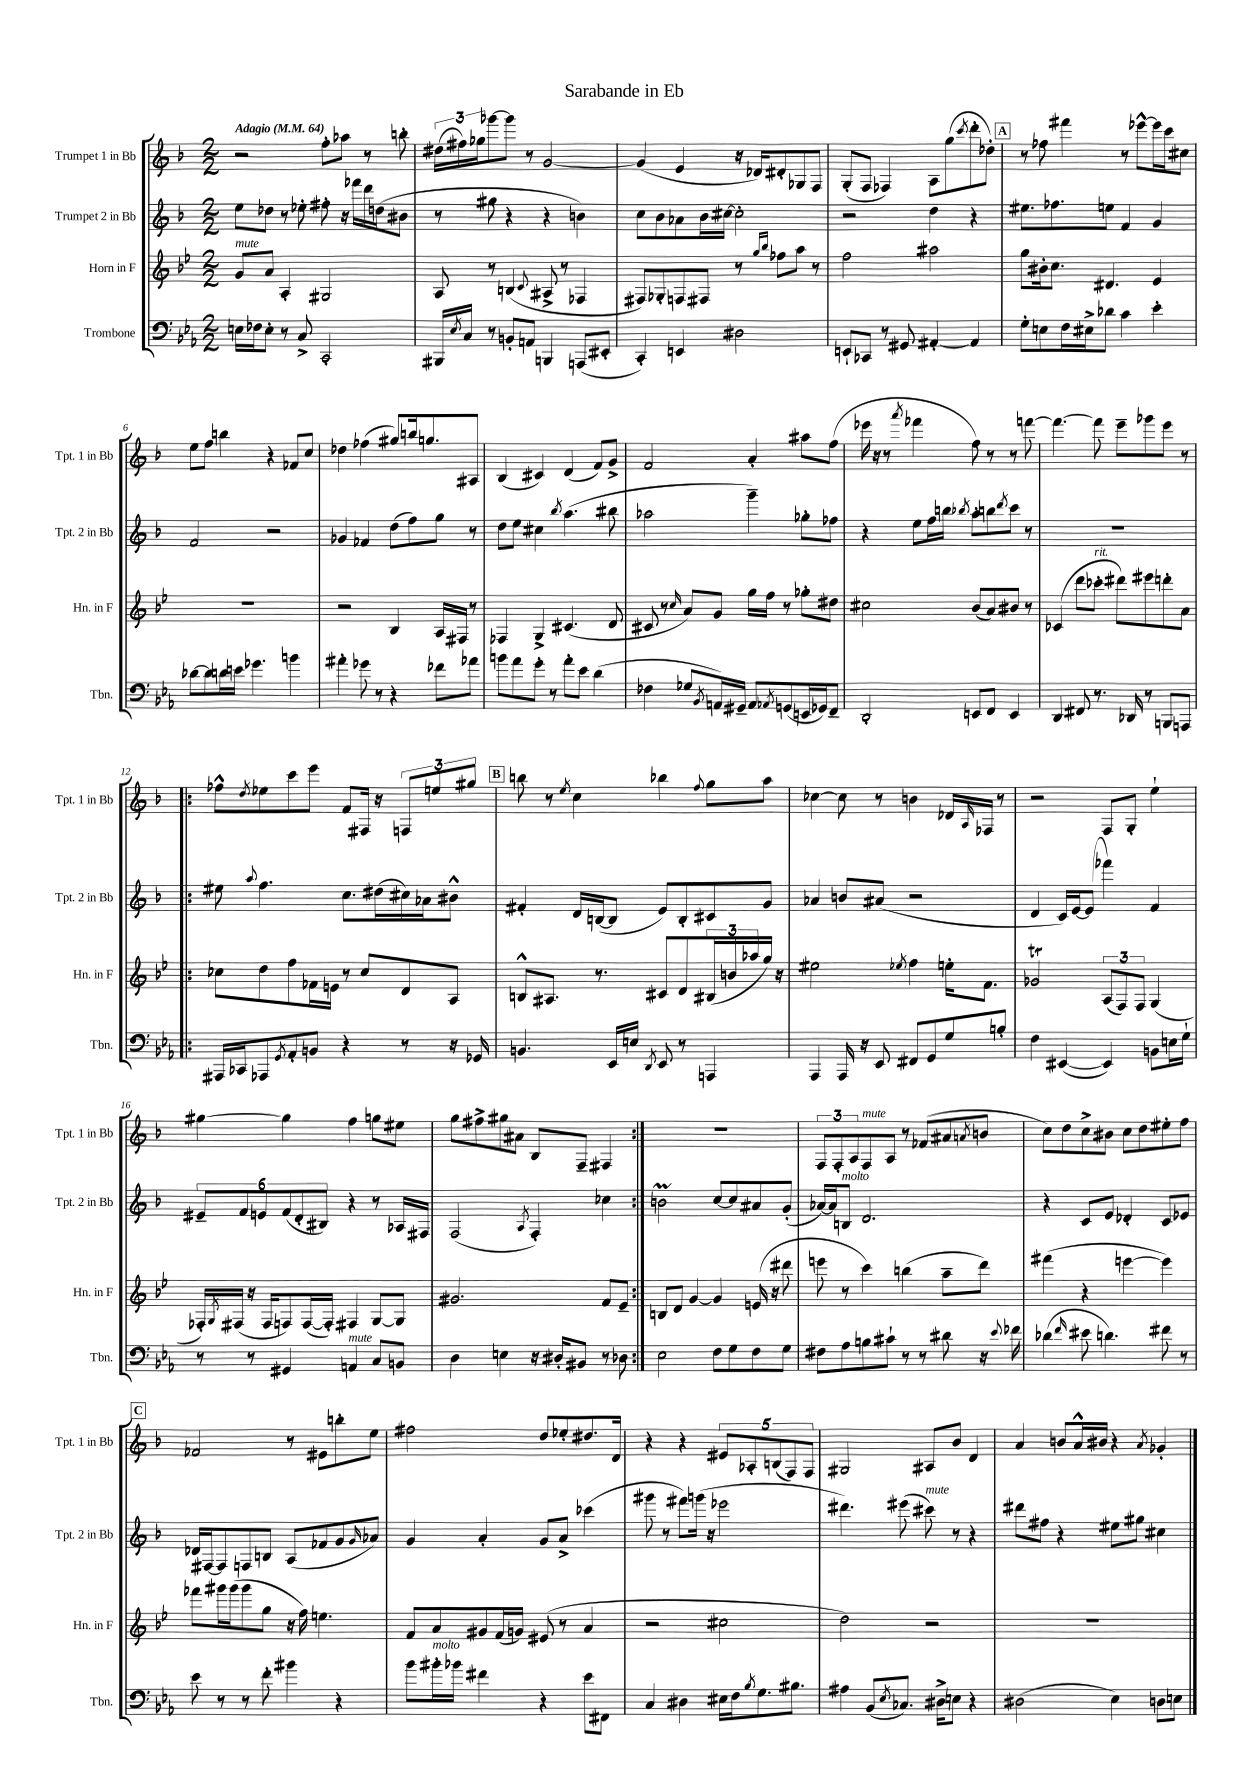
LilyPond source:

\header { title = "Sarabande in Eb" }
<<
\new StaffGroup <<
\new Staff = "s0" \with { instrumentName = "Trumpet 1 in Bb" shortInstrumentName = "Tpt. 1 in Bb" } {
    \clef treble \key f \major \numericTimeSignature \time 2/2 \tempo "Adagio" 4 = 64
    r2 f''8-. aes''8 r8 b''8-. |
    \tuplet 3/2 { dis''16( fis''16) ges''16 } ges'''8~ ges'''8 r8 g'2~ |
    g'4( e'4 r16 des'16) dis'8-. ges8 f8 |
    g8-.( f8 fes4) a8 g''8( \acciaccatura { c'''8 } d'''8-. des''8-.) |
    \mark \markup { \box "A" } r8 fes''8 fis'''4 r8 ees'''8~-^ ees'''16 c'''16 cis''8 |
    e''8 f''8 b''4 r4 fes'8 c''8 |
    des''4 fes''4( gis''8) b''16 g''8. ais8 |
    bes4( cis'4) d'4( f'8) g'8-> |
    f'2 a'4-. ais''8 f''8( |
    ees'''16 r16 r8 \acciaccatura { a'''8 } fes'''4 f''8) r8 r8 f'''8~ |
    f'''4.~ f'''8 e'''8-- ges'''8 e'''8 r8 |
    \repeat volta 2 { fes''8-^ \acciaccatura { d''8 } ees''8 c'''8 e'''8 f'8 fis16 r16 \tuplet 3/2 { f8 e''8 gis''8 } |
    \mark \markup { \box "B" } b''8 r8 \acciaccatura { e''8 } c''4 bes''4 \appoggiatura { f''8 } g''8 a''8 |
    ces''4~ ces''8 r8 b'4 des'16 \grace { a16 } fes16 r8 |
    r2 f8 g8-. e''4-! |
    gis''4~ gis''4 f''4 g''8 eis''8 |
    g''8 fis''8-> gis''8 ais'8 bes8 f8-- fis4 | }
    R1 |
    \tuplet 3/2 { f8 f8-. a8 } f8^\markup { \italic "mute" } a8 r8 fes'8( ais'8 \acciaccatura { a'8 } b'8 |
    c''8) d''8 c''8-> bis'8 c''8 d''8 eis''8-. f''8 |
    \mark \markup { \box "C" } fes'2 r8 eis'8 b''8-. e''8 |
    fis''2 d''8 ees''8-. dis''8. d'16 |
    r4 r4 \tuplet 5/4 { eis'8 aes8-. b8( f8) f8 } |
    gis2 ais8 bes'8 d'4 |
    a'4 b'8 a'16-^ bis'16 r4 \acciaccatura { a'8 } ges'4-. \bar "|." |
}
\new Staff = "s1" \with { instrumentName = "Trumpet 2 in Bb" shortInstrumentName = "Tpt. 2 in Bb" } {
    \clef treble \key f \major \numericTimeSignature \time 2/2
    e''8 des''8 r8 ees''8-. fis''8-. r16 fes'''16 d'''16 d''16( bis'8 |
    r8 gis''8 r4 r4 b'4) |
    c''8 bes'8 aes'8 bes'16 cis''16~ cis''2-. |
    r2 d''4 r4 |
    \mark \markup { \box "A" } eis''8. fes''8. e''8 f'4 g'4 |
    f'2 r2 |
    ges'4 fes'4 d''8( f''8) g''8 r8 |
    d''8 e''8 cis''4 \acciaccatura { bes''8 } a''4.( bis''8 |
    aes''2 g'''4--) ges''8-. fes''8 |
    r4 e''8 f''16 b''16 \acciaccatura { bes''8 } a''8-. b''8 \acciaccatura { d'''8 } c'''8 r8 |
    R1 |
    \repeat volta 2 { eis''8 \appoggiatura { a''8 } f''4. c''8. dis''16( cis''16) aes'16 bis'8-^ |
    \mark \markup { \box "B" } fis'4-. d'16 b16~( b8 e'8) b8-. cis'8 g'8 |
    aes'4 b'8 ais'8( r2 |
    d'4 c'16) e'16~ e'8( fes'''4) f'4 |
    \tuplet 6/4 { eis'8-- f'8 e'8 f'8( d'8-. bis8) } r4 r8 aes16 fis16 |
    f2( \acciaccatura { a8 } f4-.) ces''4 | }
    b'2\prall c''8~ c''8 ais'8 g'8-.( |
    aes'16~) aes'16 b8^\markup { \italic "molto" } d'2. |
    r4 c'8 e'8 des'4-. c'8 ees'8 |
    \mark \markup { \box "C" } des'16 fis16~ fis8 f8 b8 a8( fes'8 g'8 \grace { g'16 } aes'8) |
    g'4 a'4-. g'8 a'8-> ces'''4( |
    gis'''8 r8 fis'''8) g'''16( r16 ees'''2 |
    dis'''4.) eis'''8( cis'''8^\markup { \italic "mute" }) r8 r4 |
    dis'''8 fis''8 r4 eis''8 gis''8 cis''4 \bar "|." |
}
\new Staff = "s2" \with { instrumentName = "Horn in F" shortInstrumentName = "Hn. in F" } {
    \clef treble \key bes \major \numericTimeSignature \time 2/2
    g'8^\markup { \italic "mute" } a'8 a4-. gis2 |
    a8 r8 b4( \appoggiatura { c'8 } ais8-> r8 fes4 |
    fis8) ges8-. f8 fis8 r8 \grace { g''16 bes''16 } fes''8 a''8 r8 |
    f''2 ais''2 |
    \mark \markup { \box "A" } g''8 bis'16-. c''8. dis'4. ees'4 |
    R1 |
    r2 bes4 a16 fis16 r8 |
    fes4 g4-> cis'4.( d'8 |
    cis'8 r8 \grace { c''16 } a'8) g'8 g''16 f''16 r8 ges''8-. dis''8 |
    cis''2 bes'8( a'8) bis'8 r8 |
    ces'4( d'''8 ces'''8-.^\markup { \italic "rit." } dis'''8) eis'''8 d'''8-. a'8 |
    \repeat volta 2 { ces''8 d''8 f''8 fes'16 e'16 r8 ces''8 d'8 a8 |
    \mark \markup { \box "B" } b8-^ ais8. r8. cis'8 d'8 \tuplet 3/2 { bis16( b'16 aes''16 } g''16) r16 |
    eis''2 \acciaccatura { ees''8 } f''4 e''16-. f'8. |
    ges'2\trill \tuplet 3/2 { a8( f8) f8 } g4( |
    fes16-.) \acciaccatura { g8 } fis16( r16 fis16 f8) f16~( f16-.) fis4 g8~ g8 |
    gis'2. f'8 ees'8-- | }
    b8 d'8 g'4~ g'4 e'16( r16 dis'''8 |
    e'''8 r8 c'''4) b''4( a''8-- d'''8) |
    fis'''4( r4 e'''4~ e'''4) |
    \mark \markup { \box "C" } fes'''8 gis'''16 gis'''16( gis'''8 g''8 r16 f''16) e''4. |
    f'8 a'8 gis'8 f'16( g'16) eis'8( r8 a'4 |
    r2 cis''2 |
    d''2) r2 |
    R1 \bar "|." |
}
\new Staff = "s3" \with { instrumentName = "Trombone" shortInstrumentName = "Tbn." } {
    \clef bass \key ees \major \numericTimeSignature \time 2/2
    e16 fes16 e8-. r8 c8-> c,2-. |
    bis,,16 \acciaccatura { ees8 } c16 r8 b,8-. a,8 b,,4 a,,8( eis,8-. |
    c,4-.) e,4 dis2 |
    e,8-! ces,8 r8 gis,8 ais,4~-. ais,4 |
    \mark \markup { \box "A" } g8-. e8 f16 eis16-> des'8 c'4 ees'4-. |
    des'8~ des'8 d'16 e'16 ges'4. b'4 |
    ais'4-. ges'8 r8 r4 fes'8 aes'8 |
    b'8 aes'8 g'8-. r8 aes'8-. ees'8 d'4( |
    fes4 ges8 \acciaccatura { bes,8 } a,16) gis,16-- a,8 \acciaccatura { aes,8 } g,8( e,16 ges,16) f,8-- |
    d,2-. e,8 f,8 e,4 |
    d,4 fis,8 r8. des,16 r8 b,,8 a,,8 |
    \repeat volta 2 { ais,,16 ces,16 aes,,8 \acciaccatura { g,8 } aes,8-. b,8 r4 r8 r16 ges,16 |
    \mark \markup { \box "B" } b,4. ees,16 e16 \acciaccatura { d,8 } ees,8 r8 a,,4 |
    aes,,4 aes,,16 r16 ees,8 fis,8 g,8 g8 b8-. |
    f4 eis,4~( eis,4) b,8 e16 g16-! |
    r8 r8 gis,4 a,4^\markup { \italic "mute" } c8 b,8 |
    d4 e4 r16 dis16-. bis,8 r8 des8 | }
    ees2 f8 g8 f8 g8 |
    fis8 aes8 b8 cis'8-! r8 r8 dis'8 r16 \appoggiatura { ees'8 } fes'16 |
    des'4( \grace { f'16 } eis'8 d'4.) fis'8 r8 |
    \mark \markup { \box "C" } ees'8 r8 r8 f'8-. bis'4 r4 |
    bes'8 bis'16-.^\markup { \italic "molto" } bes'16 fis'4 r4 ees'8 fis,8 |
    c4 dis4 eis16 f16 \acciaccatura { bes8 } g8. bis8. |
    ais4 bes,8( \acciaccatura { ees8 } ces8.) dis16-> e8 r4 |
    dis2( ees4) d8 e8 \bar "|." |
}
>>
>>
